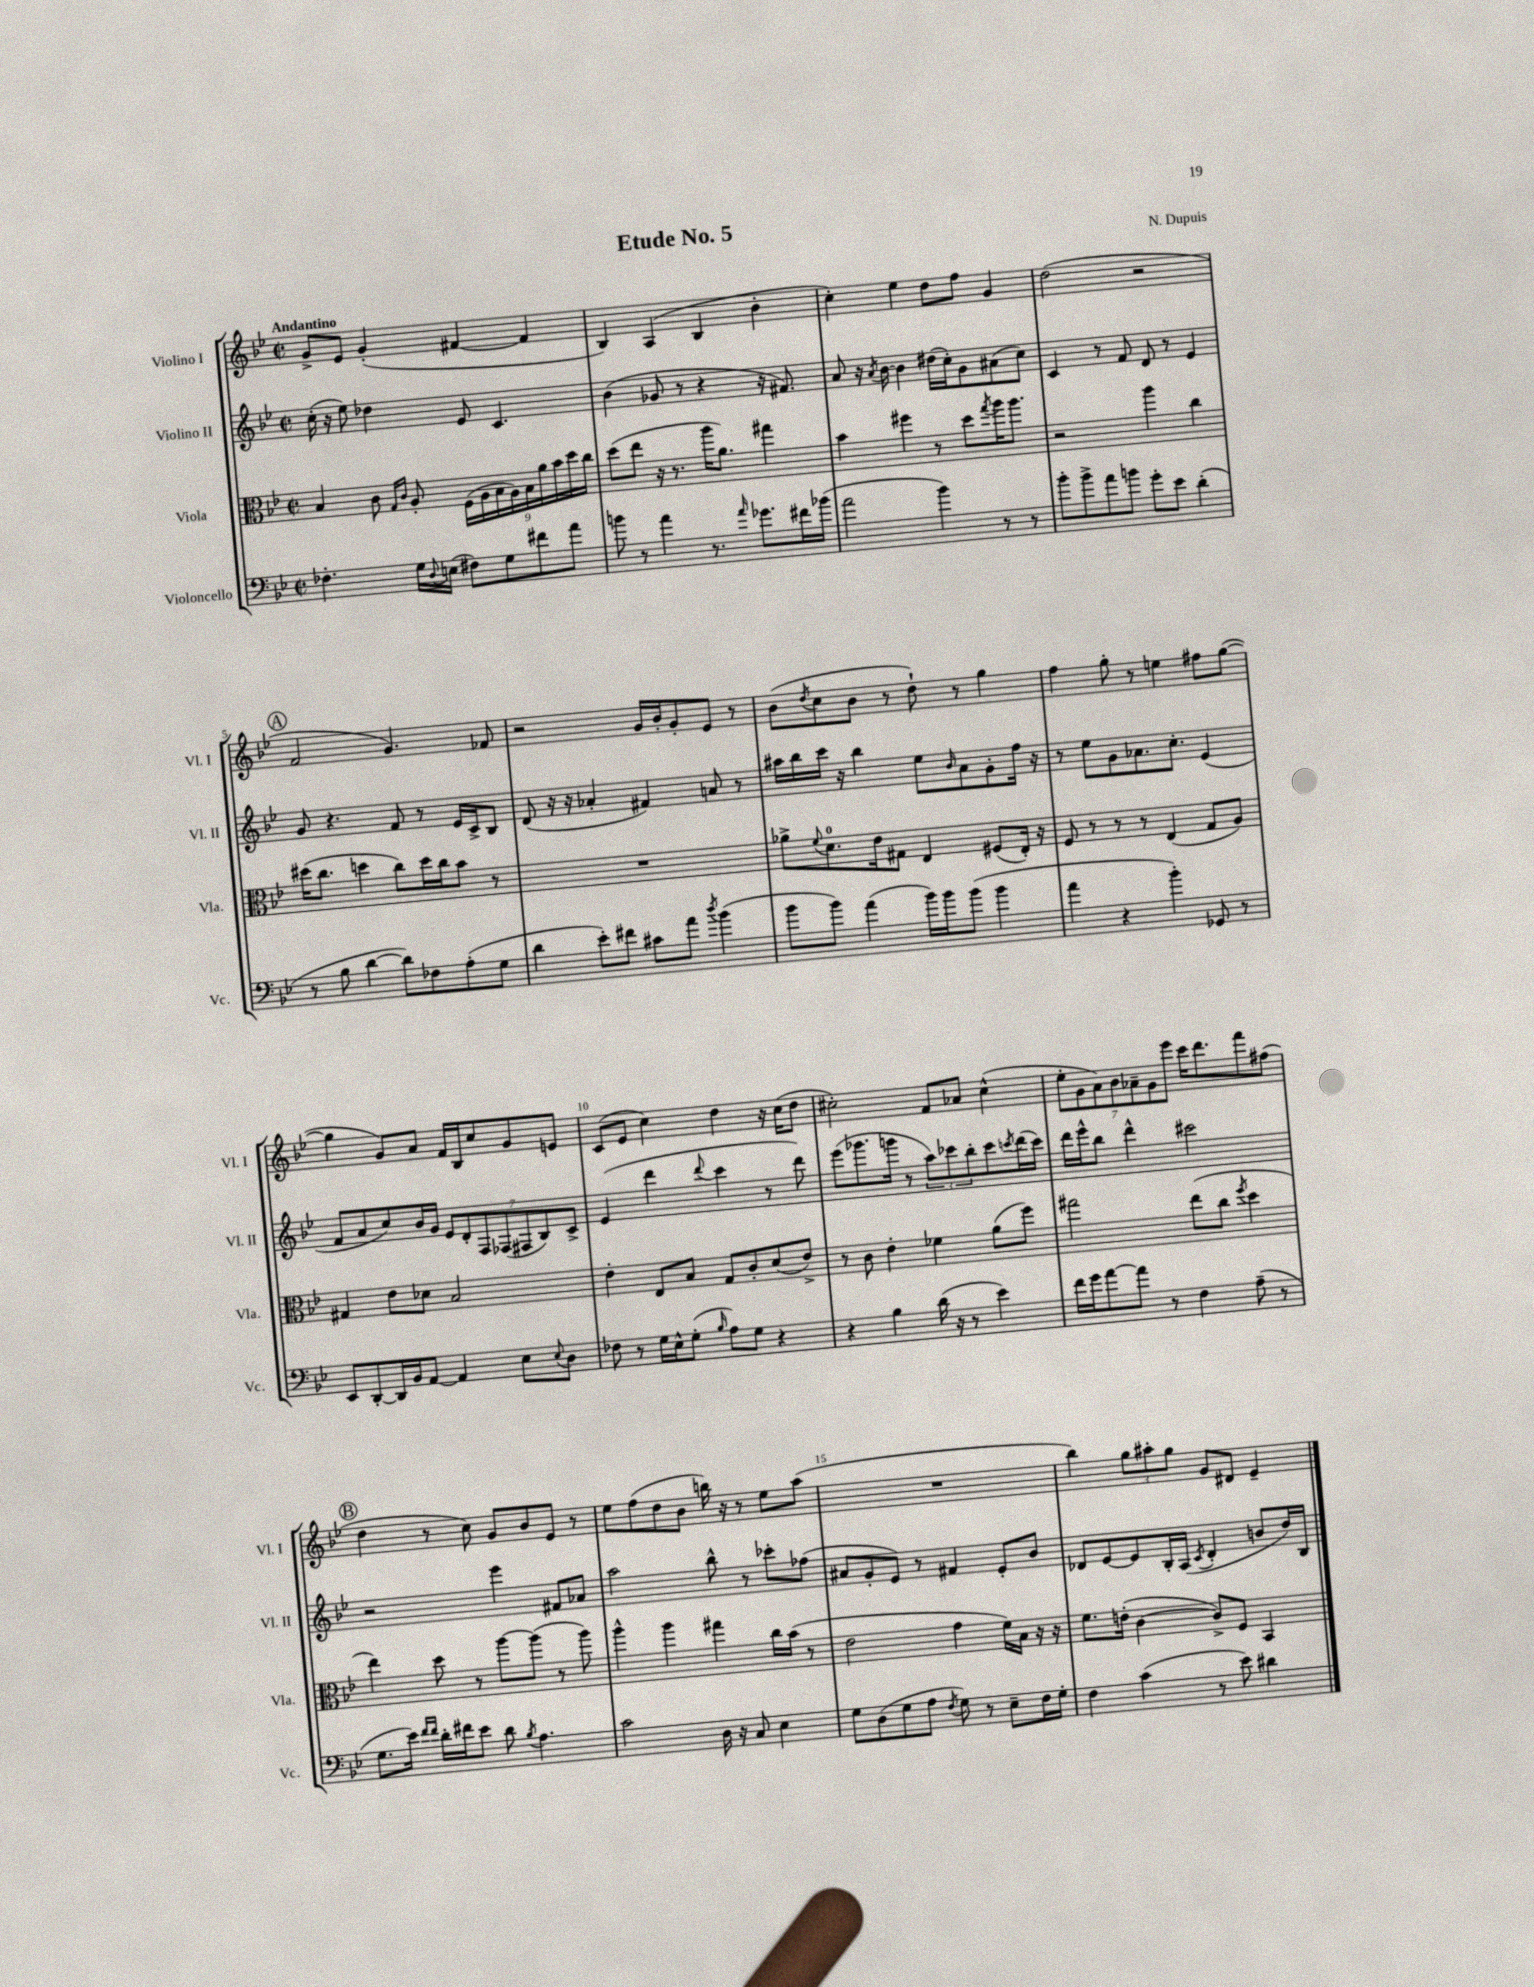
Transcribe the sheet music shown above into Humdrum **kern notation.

**kern	**kern	**kern	**kern
*staff4	*staff3	*staff2	*staff1
*clefF4	*clefC3	*clefG2	*clefG2
*k[b-e-]	*k[b-e-]	*k[b-e-]	*k[b-e-]
*M2/2	*M2/2	*M2/2	*M2/2
*met(c|)	*met(c|)	*met(c|)	*met(c|)
4.F-'\	4B-/	(16cc'\	8g^/L
.	.	16r	.
.	.	8ee-\)	8e-/J
.	8c\	4dd-\	(4g'/
.	16qqG/LL	.	.
.	16qqc/JJ	.	.
16G\LL	8A'/	.	.
8qqD/	.	.	.
(16E\JJ	.	.	.
8F#\L)	(18F\LL	8e-/	[4f#/
.	18A\	.	.
.	18B-\	.	.
8G\	.	4.c/	.
.	18A\)	.	.
.	18B-\	.	.
8f#\	.	.	4f#/]
.	18a\	.	.
.	18b-\	.	.
8a\J	.	.	.
.	18dd\	.	.
.	18cc\JJ	.	.
=	=	=	=
8b\	(8dd\L	(4b-\	4B-/)
8r	8ee-\J	.	.
4a\	16r	8g-/	(4A/
.	8.r	.	.
.	.	8r	.
8.r	16aa\LK	4r	4B-/
.	8.a\J)	.	.
16qqa/	.	.	.
8.g-\L	.	.	.
.	4gg#\	16r	4b-'\
.	.	8.f#/)	.
16f#\L	.	.	.
(16b-\JJ	.	.	.
=	=	=	=
2a\	4b-\	8a/	4cc'\)
.	.	16r	.
.	.	8qa/	.
.	.	[16b-\	.
.	4ff#\	4b-\]	4ee-\
4b-\)	8r	(16dd#\LL	8dd\L
.	.	16cc'\J)	.
.	8dd\L	8g\	8ff\J
.	8qgg/	.	.
8r	16aa\K	(8a#\	4g/
.	8.aa\J	.	.
8r	.	8cc\J)	.
=	=	=	=
8b-'\L	2r	4c/	(2dd\
8b-^\	.	.	.
8a\	.	8r	.
8b\J	.	8f/	.
8g'\L	4aa\	8d/	2r
8e-\J	.	8r	.
(4d'\	4cc\	4e-/	.
=	=	=	=
8r	(16dd#\LK	8g/	2f/
.	8.cc\J	.	.
8B-\	.	4.r	.
[4d\	4dd\	.	.
8d\]L)	8cc\L)	8f/	4.g/)
8F-\	16dd\L	8r	.
.	16cc\J	.	.
(8A'\	8b-\J	16e-/LL	.
.	.	16c^/J	.
8G\J	8r	8B-/J	8f-/
=	=	=	=
4d\	1r	(8d/	2r
.	.	16r	.
.	.	16r	.
8e-'\L)	.	4a-'/	.
8f#\J	.	.	.
8c#\L	.	4f#/)	16g/LL
.	.	.	16b-'/J
8a\J	.	.	8g'/
8qdd/	.	.	.
(4b-\	.	8a/	8e-/J
.	.	8r	8r
=	=	=	=
8b-\L	8a-^\L	16aa#\LL	(8b-\L
.	.	16bb-\	.
.	8qqf/	.	8qdd/
8b-\J)	8.d\	16ccc\JJ	8cc\
.	.	16r	.
(4a\	.	4bb-\	8b-\J
.	16e-\k	.	.
.	8G#\J	.	8r
16b-\LL)	4E-/	8ee-\L	8dd`\)
16b-\J	.	.	.
.	.	16qqb-/	.
(8b-\J	.	8a\	8r
4b-\	(8F#/L	8g'\	4gg\
.	16E-'/Jk)	16ff\Jk	.
.	16r	16r	.
=	=	=	=
4a\	8F/	8r	4ff\
.	8r	8ee-\L	.
4r	8r	8g\	8gg'\
.	8r	8.a-\	8r
4b-'\)	(4E-/	.	4ee\
.	.	8.cc'\J	.
8GG-/	8G/L	(4e-/	8ff#\L
8r	8A/J)	.	([8gg\J
=	=	=	=
8EE-/L	4G#/	8f/L	4gg\]
[8DD'/	.	8a/	.
16DD/]L	8e-\L	8cc/)	8g/L)
16BB-/J	.	.	.
[8AA/J	8d-\J	16b-/L	8a/J
.	.	16g/JJ	.
4AA/]	2B-/	14e-/L	16f/LL
.	.	.	16B-/J
.	.	14d'/	.
.	.	.	8cc/
.	.	14F/	.
.	.	(14F-/	.
8E-\L	.	.	8g/
.	.	14F#/	.
.	.	14B-/)	.
8qqE-/	.	.	.
8D\J	.	.	8e/J
.	.	14c^/J	.
=	=	=	=
8F-\	4e-'\	(4e-/	(8c/L
8r	.	.	8e-/J
16G\LL	8E-/L	4ddd\	4cc\)
16E-^^\J	.	.	.
(8G'\J	8B-/J	.	.
16qqB-/	.	8qqddd/	.
8A\L)	8G/L	4ccc\	4dd\
8G\J	8c'/	.	.
4r	(8d/	8r	16r
.	.	.	(16cc\LK
.	8e-^/J)	8ddd\)	8dd\J
=	=	=	=
4r	8r	(8eee-\L	2cc#'\)
.	8c\	8.ggg-\	.
4B-\	4e-'\	.	.
.	.	16ggg\Jk	.
.	.	8r	.
(16d\	4f-\	12aa\L)	8f/L
16r	.	.	.
.	.	12ccc-\	.
8r	.	.	8a-/J
.	.	12bb-'\	.
4e-\)	(8a\L	8ccc-\	(4cc#^^\
.	.	8qccc/	.
.	8ff\J)	(16ddd\L	.
.	.	16ccc\JJ)	.
=	=	=	=
16f\LL	2gg#\	16ddd\LL	14ee-'\L
16g\J	.	16eee-^^\J	.
.	.	.	14g\
[8a\	.	8bb-\J	.
.	.	.	14a\)
.	.	.	14b-\
8a\]J	.	4ddd^^\	.
.	.	.	14a-~\
.	.	.	14g\
8r	.	.	.
.	.	.	14eee-\J
4F\	(8ee-\L	2ccc#\	16ccc\LK
.	.	.	8.ddd\
.	8cc\J	.	.
.	8qff/	.	.
(8A~\	4dd\	.	8fff\
8r	.	.	(8ff#\J
=	=	=	=
8.G\L	4ee-\)	2r	4dd\
16e-\Jk)	.	.	.
16qqf/LL	.	.	.
16qqf/JJ	.	.	.
16d'\LL	8dd\	.	8r
16f#\J	.	.	.
8e-\J	8r	.	8cc\)
8d\	[8aa\L	4eee-\	8g/L
8qB-/	.	.	.
4.A\	(8aa\]J	.	8b-/
.	8r	8f#/L	8e-/J
.	8aa\)	8a-/J	8r
=	=	=	=
2c\	4aa^^\	2aa\	8ee-\L
.	.	.	(8ff\
.	4aa\	.	8dd\
.	.	.	8b-\J
16D\	4gg#\	8bb-^^\	16bb\)
16r	.	.	16r
8C/	.	8r	8r
4E-\	16cc\LL	8ccc-'\L	8ee-\L
.	(16b-\JJ	.	.
.	8r	(8ff-\J	(8aa\J
=	=	=	=
8G\L	2e-\	8a#/L	1r
(8D\	.	8g'/	.
8G\	.	8e-/J)	.
8A\J	.	8r	.
8qF/	.	.	.
8G\)	4g\	4f#/	.
8r	.	.	.
8E-~\L	16f\LL)	8e-'/L	.
.	16B-\JJ	.	.
16F\L	16r	8b-/J	.
16G'\JJ	16r	.	.
=	=	=	=
4F\	8.f\L	8d-/L	4bb-\)
.	.	[8e-/	.
.	(16e'\Jk	.	.
(4c\	[4c\	8e-/]	12gg\L
.	.	.	12aa#'\
.	.	16B-'/L	.
.	.	.	12gg\J
.	.	(16A/JJ	.
.	.	8qc/	.
8r	8c^/]L)	4d-'/	8g/L
8e-\)	8F/J	.	8d#/J
4d#\	4BB-/	8b/L	4e-~/
.	.	16dd/L)	.
.	.	16B-/JJ	.
==	==	==	==
*-	*-	*-	*-
